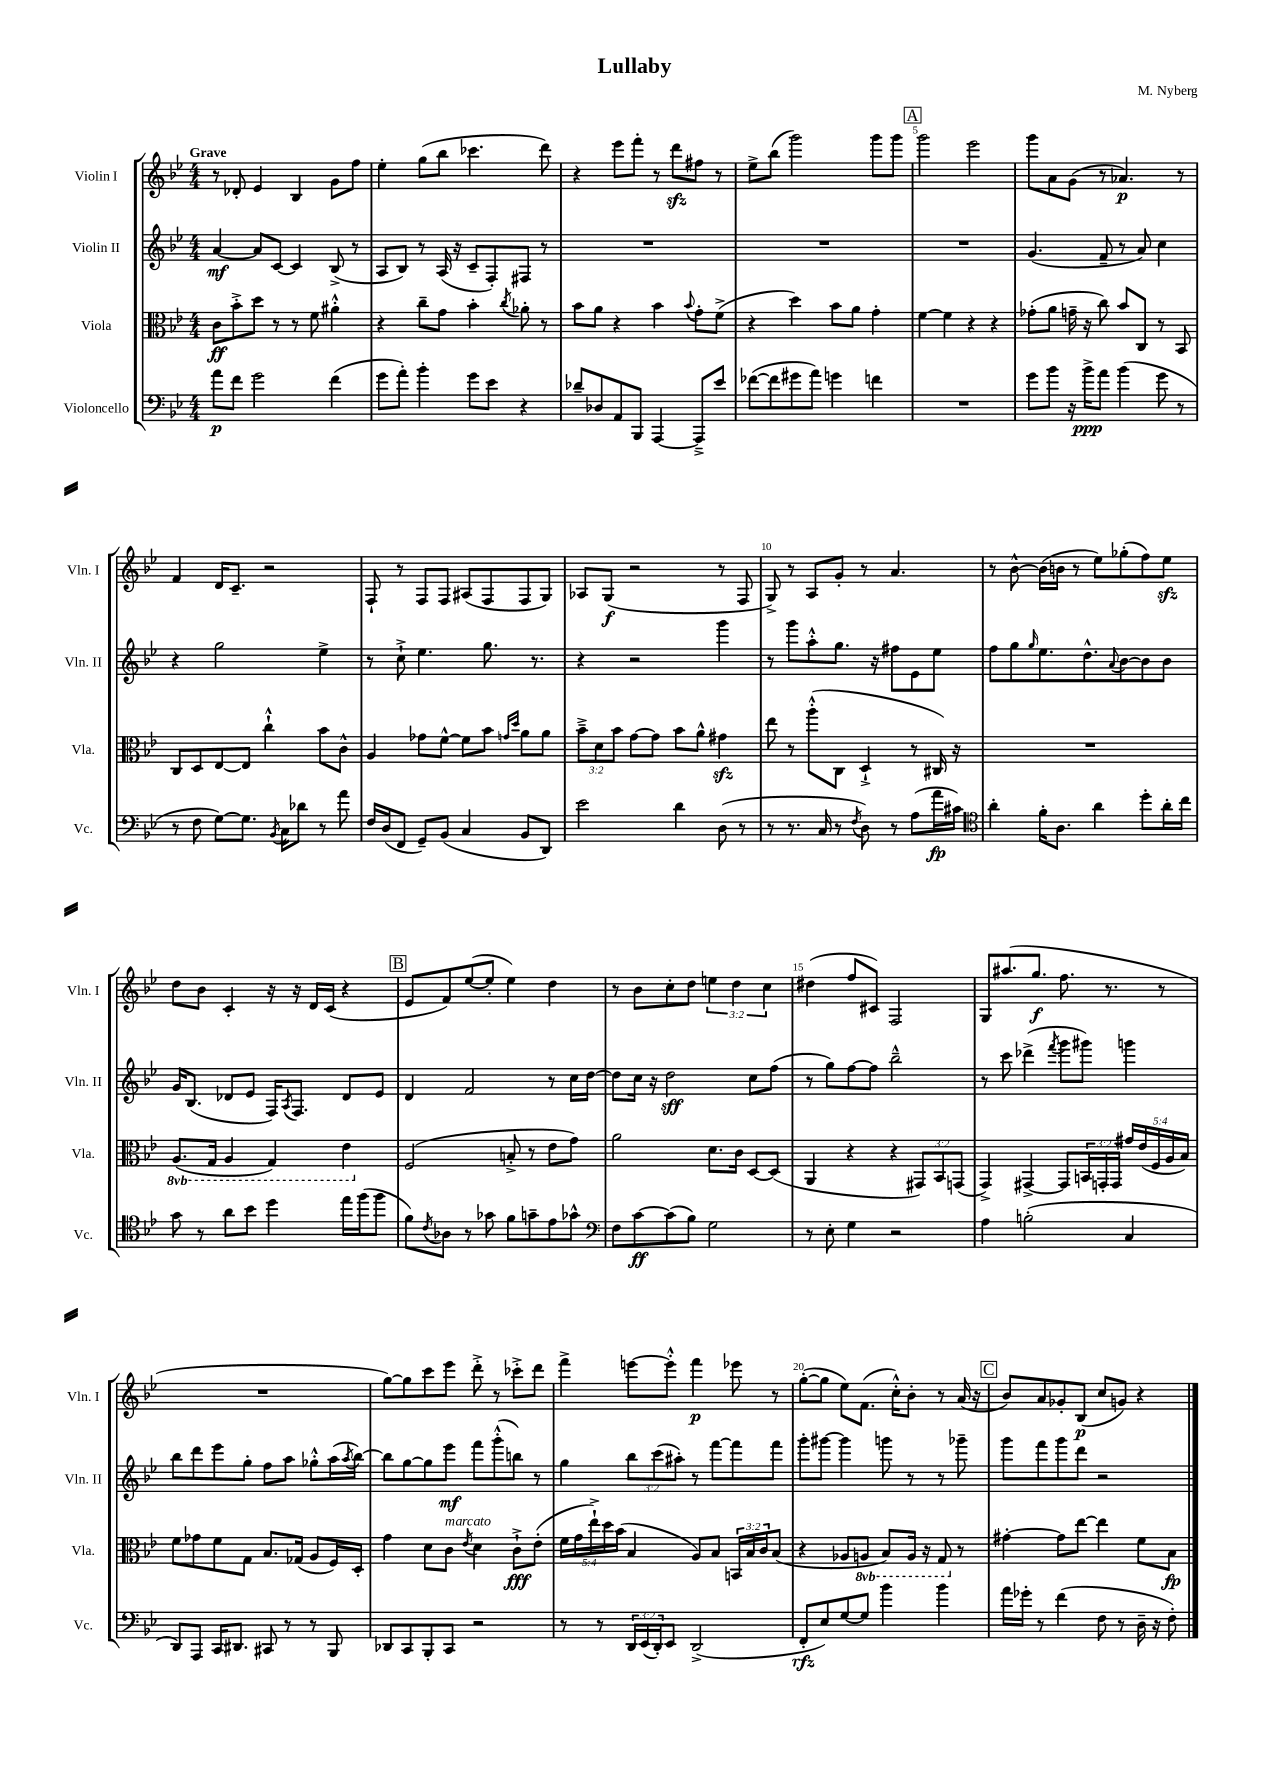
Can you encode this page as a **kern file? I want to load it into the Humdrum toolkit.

**kern	**kern	**kern	**kern
*staff4	*staff3	*staff2	*staff1
*clefF4	*clefC3	*clefG2	*clefG2
*k[b-e-]	*k[b-e-]	*k[b-e-]	*k[b-e-]
*M4/4	*M4/4	*M4/4	*M4/4
8a	8c	[4a	8r
8f	8b-'^	.	8d-'
2g	8dd	8a]	4e-
.	8r	[8c	.
.	8r	4c]	4B-
.	8f	.	.
(4f	4a#'^^	(8B-^	8g
.	.	8r	8ff
=	=	=	=
8g	4r	8A	4ee-'
8a')	.	8B-)	.
4b-'	8cc~	8r	(8gg
.	8g	(16A	8bb-
.	.	16r	.
8g	4b-'	8c~	4.ccc-
8e-	.	8F')	.
.	8qcc	.	.
4r	8a-'	8F#	.
.	8r	8r	8ddd)
=	=	=	=
8d-~	8b-	1r	4r
8D-	8a	.	.
8AA	4r	.	8eee-
8BBB-	.	.	8fff'
[4AAA	4b-	.	8r
.	.	.	8ddd
.	8qqb-	.	.
8AAA~^]	8g'	.	8ff#
8e-	(8f^	.	8r
=	=	=	=
([8f-	4r	1r	8ee-^
8f-]	.	.	(8bb-
8g#	4dd)	.	2ggg)
8a)	.	.	.
4g	8b-	.	.
.	8a	.	.
4f	4g'	.	8ggg
.	.	.	8ggg
=	=	=	=
1r	[4f	1r	2ggg
.	4f]	.	.
.	4r	.	2eee-
.	4r	.	.
=	=	=	=
8g	(8g-'	(4.g	8ggg
8b-	8a	.	8a
16r	16g~	.	(8g
16b-^	16r	.	.
8a	8cc)	8f~	8r
(4b-	8b-	8r	4.a-)
.	8C	8a)	.
8g	8r	4cc	.
8r	8BB-	.	8r
=	=	=	=
8r	8C	4r	4f
8F	8D	.	.
[8G)	[8E-	2gg	16d
.	.	.	8.c~
8.G]	8E-]	.	.
.	4cc`^^	.	2r
8qBB-	.	.	.
16C	.	.	.
8d-	.	.	.
8r	8b-	4ee-^	.
8a	8c^^	.	.
=	=	=	=
16F	4A	8r	8F`
(16D	.	.	.
8FF	.	8cc`^	8r
8GG~)	8g-	4.ee-	8F
(8BB-	[8f^^	.	8F
4C	8f]	.	(8A#
.	8b-	8.gg	8F
.	16qqg	.	.
.	16qqdd	.	.
8BB-	8a	.	8F
.	.	8.r	.
8DD)	8a	.	8G)
=	=	=	=
2e-	12b-~^	4r	8A-
.	12d	.	.
.	.	.	(8G
.	12b-	.	.
.	[8g	2r	2r
.	8g]	.	.
4d	8b-	.	.
.	8a^^	.	.
(8D	4g#	4ggg	8r
8r	.	.	8F
=	=	=	=
8r	8ee-	8r	8G^)
8.r	8r	8ggg	8r
.	(8aa'^^	8aa'^^	8A
16C	.	.	.
8r	8C	8.gg	8g'
8qF	.	.	.
8D)	4D`^	.	8r
.	.	16r	.
8r	.	8ff#	4.a
(8A	8r	8e-	.
16a	16C#)	8ee-	.
16c#)	16r	.	.
=	=	=	=
*clefC4	*	*	*
4a'	1r	8ff	8r
.	.	8gg	[8b-^^
.	.	16qqgg	.
16f'	.	8.ee-	(16b-]
8.A	.	.	16b
.	.	.	8r
.	.	8.dd^^	.
4a	.	.	8ee-)
.	.	8qqa	.
.	.	[8b-	(8gg-'
8dd'	.	8b-]	8ff)
16a'	.	8b-	8ee-
16cc	.	.	.
=	=	=	=
8g	(8.AA	16g	8dd
.	.	(8.B-	.
8r	.	.	8b-
.	16GG	.	.
8a	4AA	8d-	4c'
8b-	.	8e-	.
4dd	4GG)	16F)	16r
.	.	8qA	.
.	.	8.F	16r
.	.	.	16d
.	.	.	(16c
16ee-	4E-	8d-	4r
(16ff	.	.	.
8ff	.	8e-	.
=	=	=	=
8f)	(2F	4d	8e-
8qc	.	.	.
8A-	.	.	8f)
8r	.	2f	([8ee-
8g-	.	.	8ee-']
8f	8B'^	.	4ee-)
8g~	8r	.	.
8e-	8e-	8r	4dd
8g-^^	8g)	16cc	.
.	.	[16dd	.
=	=	=	=
*clefF4	*	*	*
8F	2a	8dd]	8r
[8c	.	16cc	8b-
.	.	16r	.
(8c]	.	2dd	8cc'
8B-)	.	.	8dd
2G	8.d	.	6ee
.	.	.	6dd
.	16c	.	.
.	[8D	8cc	.
.	.	.	6cc
.	(8D]	(8ff	.
=	=	=	=
8r	4AA	8r	(4dd#
8E-'	.	8gg)	.
4G	4r	[8ff	8ff
.	.	8ff]	8c#)
2r	4r	2bb-~^^	2F
.	12GG#)	.	.
.	12BB-	.	.
.	(12GG	.	.
=	=	=	=
4A	4GG^)	8r	8G
.	.	8ccc	(8.aa#
(2B'	[4GG#^	(4ddd-^	.
.	.	.	8.gg
.	.	8qfff	.
.	8GG#]	8ggg	8.ff
.	24BB	8ggg#)	.
.	24GG'	.	.
.	.	.	8.r
.	24GG	.	.
4C	20g#	4ggg	.
.	(20e-	.	.
.	20F	.	.
.	.	.	8r
.	20A	.	.
.	20B-)	.	.
=	=	=	=
8DD)	8f	8bb-	1r
8AAA	8g-	8ddd	.
16CC	8f	8eee-	.
8.DD#	.	.	.
.	8G	8gg'	.
8CC#	8.B-	8ff	.
8r	.	8aa	.
.	(16G-	.	.
8r	8A	8gg-'^^	.
8BBB-	16F)	(16aa	.
.	.	8qaa	.
.	16D'	[16bb-)	.
=	=	=	=
8DD-	4g	8bb-]	[8gg)
8CC	.	[8gg	8gg]
8BBB-'	8d	8gg]	8ccc
8CC	8c	8eee-	8eee-
.	8qe-	.	.
2r	4d	8fff	8ddd'^
.	.	(8ggg'^^	8r
.	8c`^	8bb)	8ccc-'^
.	(8e-'	8r	8ddd
=	=	=	=
8r	20f	4gg	4fff^
.	20g	.	.
.	20ee-`^)	.	.
8r	.	.	.
.	20dd	.	.
.	(20b-	.	.
24DD	4B-	12bb-	[8eee
(24EE-	.	.	.
24DD')	.	(12ccc	.
8EE-	.	.	8eee'^^]
.	.	12aa#')	.
(2DD^	8A)	8r	4fff
.	8B-	[8fff	.
.	24BB	8fff]	8eee-
.	24B-	.	.
.	24c	.	.
.	(8B-	8fff	8r
=	=	=	=
8FF'	4r	8ggg'	([8gg'
8E-)	.	[8ggg#	8gg]
[8G	8A-	4ggg#]	8ee-)
8G]	8AA	.	(8.f
4b-	8BB-)	8ggg	.
.	.	.	16cc'^^)
.	16AA	8r	8b-'
.	16r	.	.
4b-	8GG	8r	8r
.	8r	8ggg-~	(16a
.	.	.	16r
=	=	=	=
16a	[4g#'	8ggg	8b-)
16g-'	.	.	.
8r	.	8fff	8a
(4f	8g#]	8ggg	8g-'
.	[8ee-	8ddd	(8B-
8F	4ee-]	2r	8cc
8r	.	.	8g)
16D~	8f	.	4r
16r	.	.	.
8F')	8B-	.	.
==	==	==	==
*-	*-	*-	*-
